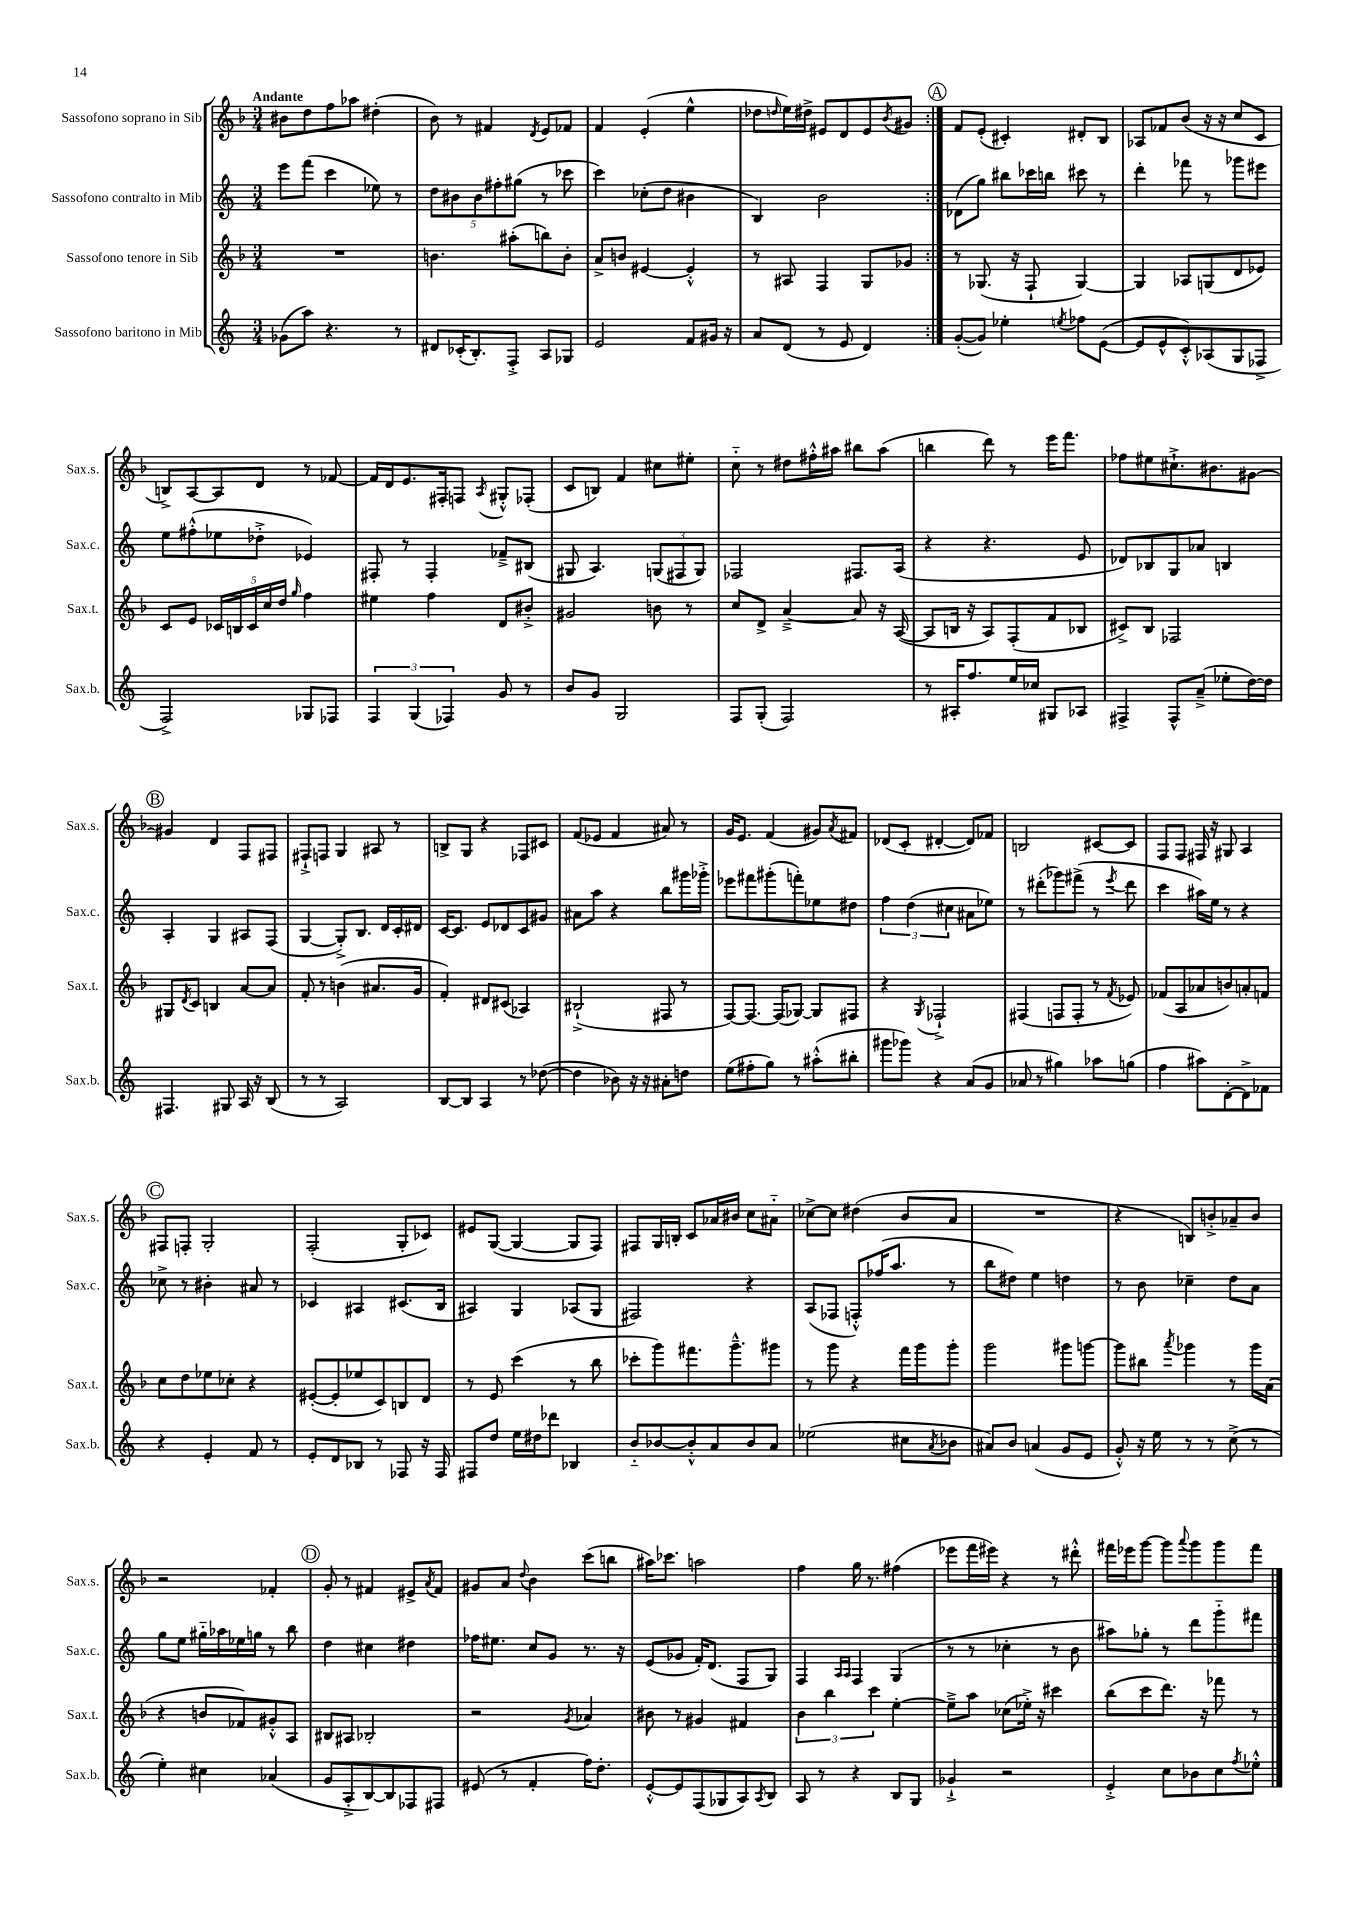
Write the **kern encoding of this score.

**kern	**kern	**kern	**kern
*staff4	*staff3	*staff2	*staff1
*clefG2	*clefG2	*clefG2	*clefG2
*k[]	*k[b-]	*k[]	*k[b-]
*M3/4	*M3/4	*M3/4	*M3/4
(8g-	2.r	8eee	8b#
8aa)	.	(8fff	8dd
4.r	.	4ccc	8ff
.	.	.	8aa-
.	.	8ee-)	(4dd#'
8r	.	8r	.
=	=	=	=
8d#	4.b	10dd	8b-)
.	.	10b#	.
(16c-'	.	.	8r
8.B')	.	.	.
.	.	10b#	.
.	.	.	4f#
.	.	10ff#'	.
8F'^	(8aa#'	.	.
.	.	(10gg#	.
.	.	.	8qd
8A	8bb)	8r	8e
8G-	8b'	8ccc-	8f-
=	=	=	=
2e	8a^	4ccc)	4f
.	8b	.	.
.	[4e#	(8cc-'	(4e'
.	.	8dd	.
8f	4e#'^^]	4b#	4ee^^
16g#	.	.	.
16r	.	.	.
=	=	=	=
8a	8r	4B)	8dd-
.	.	.	16qqdd
(8d	8A#	.	16ee)
.	.	.	16dd#^
8r	4F	2b	8e#
8e	.	.	8d
4d)	8G	.	8e#
.	.	.	8qb-
.	8g-	.	8g#
=:|!	=:|!	=:|!	=:|!
([8g'	8r	(8d-	8f
8g])	(8.G-	8gg)	(8e'
4ee-'	.	8bb#	4c#')
.	16r	.	.
.	8F`	16ccc-	.
.	.	16bb	.
8qee	.	.	.
8ff-	[4G-)	8ccc#	8d#'
([8e	.	8r	8B-
=	=	=	=
8e]	4G-]	4ddd'	8A-
8e^^	.	.	8f-
8c'^^)	8A-	8fff-	(8b-
(8A-	(8G	8r	16r
.	.	.	16r
8G	8d	8ggg-	8cc
8F-^	8e-)	8eee#	8c
=	=	=	=
2F^)	8c	8ee	8B^)
.	8e	(8ff#'^^	[8A
.	20c-	8ee-	8A]
.	20B	.	.
.	20c-	.	.
.	.	8dd-'^	8d
.	20cc	.	.
.	20dd	.	.
.	16qqgg	.	.
8G-	4ff	4e-)	8r
8F-	.	.	[8f-
=	=	=	=
6F	4ee#	8F#'	16f-]
.	.	.	16d
.	.	8r	8.e
(6G	.	.	.
.	4ff	4F#'	.
.	.	.	16F#'
6F-)	.	.	.
.	.	.	8F
.	.	.	8qA
8g	8d	8f-~^	8G#'^^
8r	8b#'^	(8B#	(8F-'
=	=	=	=
8b	2g#	8G#	8c
8g	.	4.A)	8B)
2G	.	.	4f
.	8b	(12G	8cc#
.	.	12F#	.
.	8r	.	8ee#'
.	.	12G)	.
=	=	=	=
8F	8cc	2F-	8cc'~
(8G'	8d^	.	8r
2F)	[4a~^	.	8dd#
.	.	.	16ff#'^^
.	.	.	16aa#
.	8a]	8.F#	8bb#
.	16r	.	(8aa#
.	([16A	(16A	.
=	=	=	=
8r	8A]	4r	4bb
16A#'	16B	.	.
8.ff	16r	.	.
.	8A)	4.r	8ddd)
16ee	(8F'	.	8r
16cc-	.	.	.
8G#	8f	.	16eee
.	.	.	8.fff
8A-	8B-	8e	.
=	=	=	=
4F#^	8c#^)	8d-)	8ff-
.	8B-	8B-	8ee#
8F#^^	2F-	8G	8.cc#`^
(8a~^	.	8a-	.
.	.	.	8.b#
8ee-'	.	4B	.
[16dd)	.	.	[8g#
16dd]	.	.	.
=	=	=	=
4.F#	8G#	4A'	4g#]
.	8qd	.	.
.	8c	.	.
.	4B	4G	4d
8G#	.	.	.
16A	[8a	8A#	8F
16r	.	.	.
(8B	8a]	(8F	8F#
=	=	=	=
8r	8f'	[4G	8F#`^
8r	8r	.	8F
2A)	(4b	8G'^])	4G
.	.	8.B	.
.	8.a#	.	8A#
.	.	16d	.
.	.	16c'	8r
.	16g	16d#	.
=	=	=	=
[8B	4f')	[16c	8B^
.	.	8.c]	.
8B]	.	.	8G
4A	8d#	8e	4r
.	(8c#	8d-	.
8r	4A-)	8c	8F-
([8dd-	.	8g#	8c#
=	=	=	=
4dd-]	(2B#`^	8a#	(8f
.	.	8aa	8e-
8b-)	.	4r	4f
16r	.	.	.
16r	.	.	.
8a#'	8F#	8bb	8a#)
8dd	8r	16ggg#	8r
.	.	16ggg-'^	.
=	=	=	=
(8ee	[8F)	8eee-	16g
.	.	.	8.e
8ff#'	8.F_	8fff#	.
8gg)	.	(8ggg#'	(4f
.	(16F]	.	.
8r	[8G-)	8fff')	.
(8aa#'^^	8G-]	8ee-	8g#)
.	.	.	8qa
8bb#'	8F#	8dd#	8f#
=	=	=	=
8ggg#	4r	6ff	(8d-
8ggg-)	.	.	8c'
.	.	(6dd	.
.	8qG	.	.
4r	2F-`^	.	[4d#'
.	.	6cc#	.
(8a	.	8a#	8d#])
8g	.	8ee-)	8f-
=	=	=	=
8a-	(4F#	8r	2B
8r	.	(8ddd#'	.
4gg#)	8F	8ggg-)	.
.	8F'	(8fff#^	.
8aa-	8r	8r	[8c#
.	8qf	8qeee	.
(8gg	8e-)	8ddd#	8c#]
=	=	=	=
4ff	(8f-	4ccc	8F
.	8A	.	8F
8aa#)	8a-	16aa#)	16F#
.	.	16ee	16r
[8d'	8b)	8r	8G#
8d^]	8a'	4r	4A
8f-	8f	.	.
=	=	=	=
4r	8cc	8cc-^	8F#
.	8dd	8r	8F'
4e'	8ee-	4b#'	2G'
.	8cc-'	.	.
8f	4r	8a#	.
8r	.	8r	.
=	=	=	=
8e'	([8e#'	4c-	(2F'
8d	8e#']	.	.
8B-	8ee-	4A#	.
8r	8c)	.	.
8F-	8B	(8.c#	8G'
16r	8d	.	8c-)
16F-	.	16B	.
=	=	=	=
8F#	8r	4A#)	8e#
8dd	8e	.	([8G
16ee	(4ccc	4G	4G_
16dd#	.	.	.
8ddd-	.	.	.
4B-	8r	(8A-	8G]
.	8bb-	8G	8F)
=	=	=	=
8b'~	8ccc-'	2F#)	8F#
[8b-	8ggg)	.	16G
.	.	.	16B'
8b-'^^]	8.fff#	.	8c
8a	.	.	16a-
.	8.ggg~^^	.	16b#
8b-	.	4r	8cc
8a	8ggg#	.	8a#'~
=	=	=	=
(2ee-	8r	(8A	[8cc-^
.	8ggg	8F-	8cc-]
.	4r	8F'^^)	(4dd#
.	.	(16ff-	.
.	.	8.aa	.
8cc#	16fff	.	8b-
.	16ggg	.	.
8qa	.	.	.
8b-	8ggg'	8r	8a
=	=	=	=
8a#)	2ggg	8bb	2.r
8b	.	8dd#)	.
(4a	.	4ee	.
8g	8ggg#	4dd	.
8e	[8ggg	.	.
=	=	=	=
8g'^^)	8ggg]	8r	4r
16r	8bb#	8b	.
16ee	.	.	.
.	8qaaa	.	.
8r	4ggg-	4cc-~	8B)
8r	.	.	8b'^
(8cc^	8r	8dd	8a-~
8r	16ggg-	8a	8b
.	(16a	.	.
=	=	=	=
4ee')	4r	8gg	2r
.	.	8ee	.
4cc#	8b	16gg#'~	.
.	.	16aa-	.
.	8f-)	16ee-	.
.	.	16gg	.
(4a-	8g#'^^	8r	4f-'
.	8A	8bb	.
=	=	=	=
8g	8B#	4dd	8g'
8A'^	8A#	.	8r
[8B)	2B-'	4cc#	4f#
8B]	.	.	.
8F-	.	4dd#	8e#^
.	.	.	8qa
8F#	.	.	8f#
=	=	=	=
(8e#	2r	16ff-	8g#
.	.	8.ee#	.
8r	.	.	8a
.	.	.	8qqdd
4f'	.	8cc	4b-
.	.	8g	.
.	8qg	.	.
16ff)	4a-	8.r	(8ccc
8.dd'	.	.	.
.	.	.	8bb
.	.	16r	.
=	=	=	=
[8e'^^	8b#	(8e	16aa#)
.	.	.	8.ccc-
8e]	8r	8g-	.
(8F	4g#	16f')	2aa
.	.	(8.d	.
8G-	.	.	.
8A)	4f#	8F	.
8qA	.	.	.
8B	.	8G)	.
=	=	=	=
8A	6b-	4F	4ff
8r	.	.	.
.	6bb-	.	.
.	.	16qqA	.
.	.	16qqA	.
4r	.	4F	16gg
.	.	.	8.r
.	6ccc	.	.
8B	[4ee'	(4G	(4ff#
8G	.	.	.
=	=	=	=
4g-`^	8ee~^]	8r	8eee-
.	8aa	8r	16fff
.	.	.	16eee#)
2r	(8cc-	4cc-'	4r
.	16ee-'^)	.	.
.	16r	.	.
.	4ccc#	8r	8r
.	.	8b	8ddd#'^^
=	=	=	=
4e'^	(8bb-	8aa#)	16fff#
.	.	.	16eee-
.	8ccc	8gg-'	[8ggg
8cc	8.ddd)	8r	8ggg]
.	.	.	8qqaaa
8b-	.	8ddd	8ggg
.	16r	.	.
8cc	8fff-	8ggg'~	8ggg
8qff	.	.	.
8ee-'^^	8r	8fff#	8fff#
==	==	==	==
*-	*-	*-	*-
